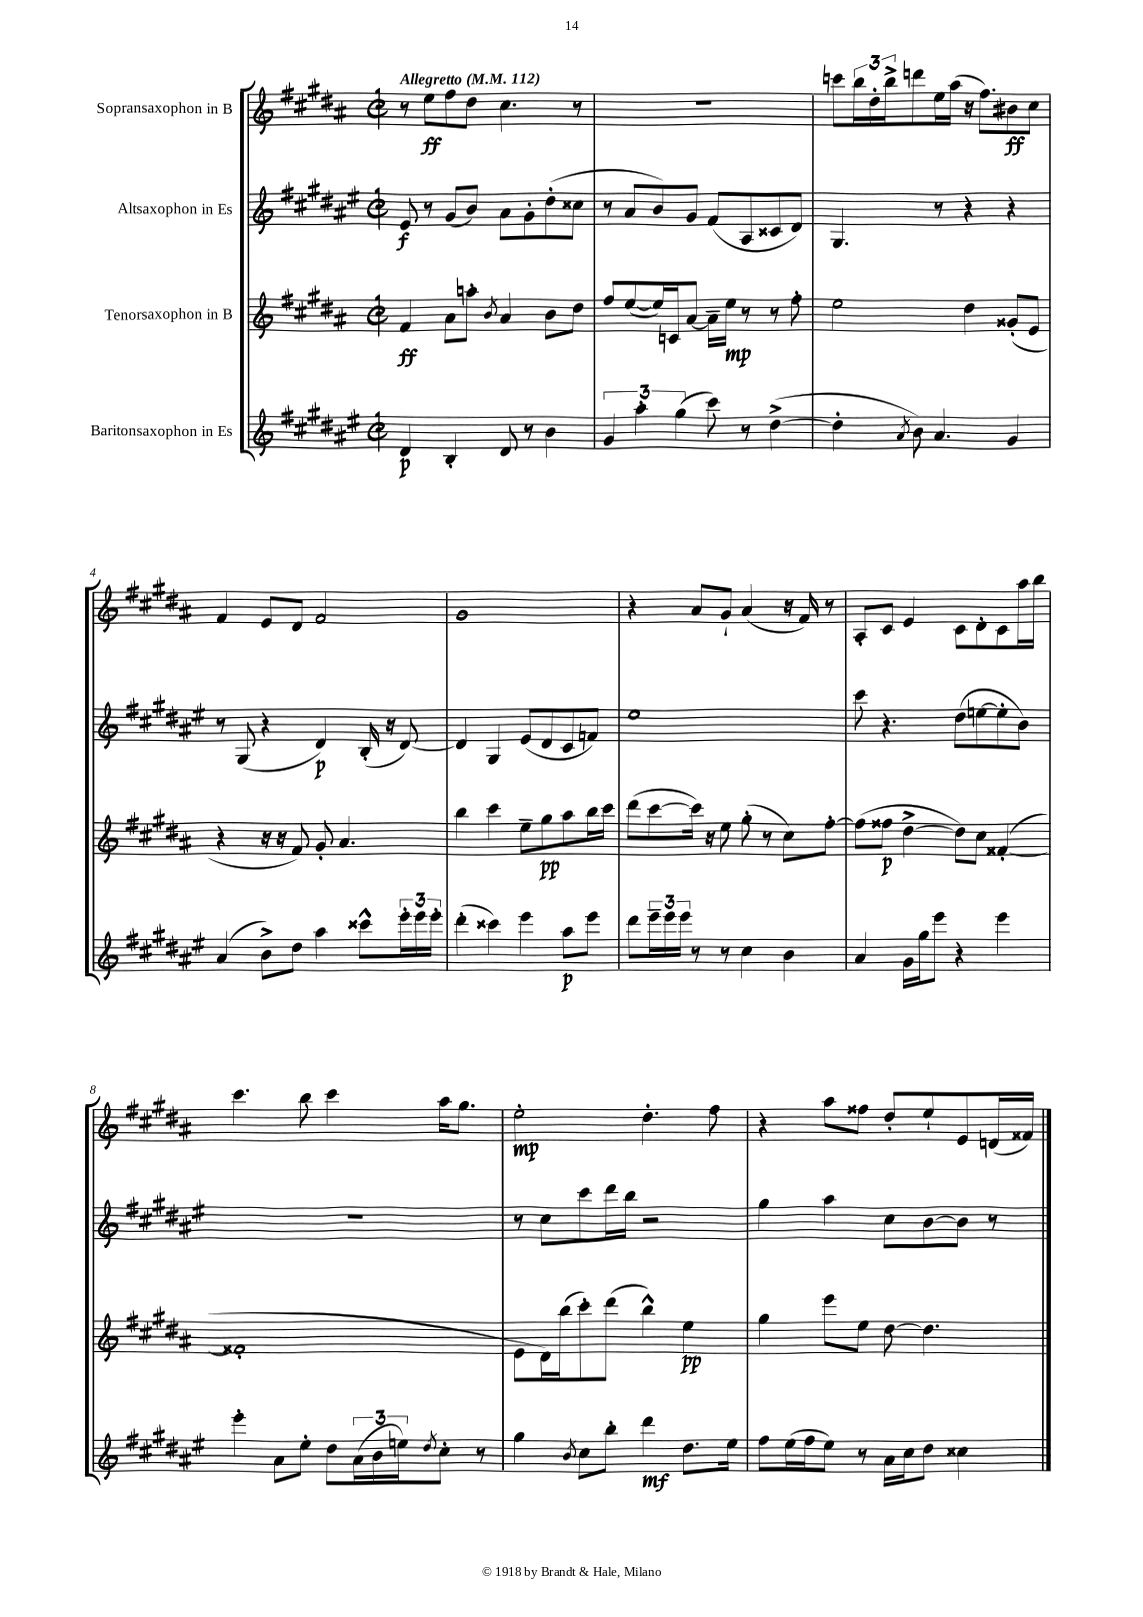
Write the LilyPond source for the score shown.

<<
\new StaffGroup <<
\new Staff = "s0" \with { instrumentName = "Sopransaxophon in B" } {
    \clef treble \key b \major \defaultTimeSignature \time 2/2 \tempo "Allegretto" 4 = 112
    r8 e''8\ff fis''8 dis''8 cis''4. r8 |
    r1 |
    c'''8 \tuplet 3/2 { b''16 dis''16-. b''16-> } d'''8 e''16 ais''16( r16 fis''8.) bis'8\ff cis''8 |
    fis'4 e'8 dis'8 fis'2 |
    gis'1 |
    r4 ais'8 gis'8-! ais'4( r16 fis'16) r8 |
    ais8-. cis'8 e'4 cis'8 dis'8-. cis'8 ais''16 b''16 |
    cis'''4. b''8 cis'''4 ais''16 gis''8. |
    e''2-.\mp dis''4.-. fis''8 |
    r4 ais''8 fisis''8 dis''8-. e''8-! e'8 d'16( fisis'16) \bar "|." |
}
\new Staff = "s1" \with { instrumentName = "Altsaxophon in Es" } {
    \clef treble \key fis \major \defaultTimeSignature \time 2/2
    eis'8\f r8 gis'8( b'8) ais'8 gis'8-. dis''8-.( cisis''8 |
    r8 ais'8 b'8) gis'8 fis'8( ais8 cisis'8 dis'8) |
    gis4. r8 r4 r4 |
    r8 gis8( r4 dis'4\p) b16-.( r16 dis'8~) |
    dis'4 gis4 eis'8( dis'8 cis'8 f'8) |
    eis''1 |
    cis'''8 r4. dis''8( e''8~ e''8-. b'8) |
    R1 |
    r8 cis''8 cis'''8 dis'''16 b''16 r2 |
    gis''4 ais''4 cis''8 b'8~ b'8 r8 \bar "|." |
}
\new Staff = "s2" \with { instrumentName = "Tenorsaxophon in B" } {
    \clef treble \key b \major \defaultTimeSignature \time 2/2
    fis'4\ff ais'8 a''8-. \acciaccatura { b'8 } ais'4 b'8 dis''8 |
    fis''8 e''8~( e''16) c'16 ais'8~ ais'16-- e''16\mp r8 r8 fis''8-. |
    e''2 dis''4 gisis'8-.( e'8 |
    r4 r16 r16 fis'8) gis'8-. ais'4. |
    b''4 cis'''4 e''8-- gis''8\pp ais''8 b''16 cis'''16 |
    dis'''8( cis'''8~ cis'''16) r16 e''8 gis''8-.( r8 cis''8) fis''8~-. |
    fis''8( fisis''8\p dis''4~-> dis''8) cis''8 fisis'4~-.( |
    fisis'1-. |
    e'8 dis'16) b''16( cis'''8-.) dis'''8( b''4-^) e''4\pp |
    gis''4 e'''8 e''8 dis''8~ dis''4. \bar "|." |
}
\new Staff = "s3" \with { instrumentName = "Baritonsaxophon in Es" } {
    \clef treble \key fis \major \defaultTimeSignature \time 2/2
    dis'4\p b4-. dis'8 r8 b'4 |
    \tuplet 3/2 { gis'4 ais''4-. gis''4( } cis'''8) r8 dis''4~->( |
    dis''4-. \acciaccatura { ais'8 } b'8) ais'4. gis'4 |
    ais'4( b'8->) dis''8 ais''4 cisis'''8-^ \tuplet 3/2 { eis'''16-. eis'''16 eis'''16-. } |
    dis'''4-.( cisis'''4) eis'''4 ais''8\p eis'''8 |
    dis'''8 \tuplet 3/2 { eis'''16-- eis'''16 eis'''16 } r8 r8 cis''4 b'4 |
    ais'4 gis'16 gis''16 eis'''8 r4 eis'''4 |
    eis'''4-. ais'8 eis''8-. dis''8 \tuplet 3/2 { ais'16( b'16 e''16) } \acciaccatura { dis''8 } cis''8-. r8 |
    gis''4 \acciaccatura { b'8 } cis''8 b''8-. dis'''4\mf dis''8. eis''16 |
    fis''8 eis''16( fis''16 eis''8) r8 ais'16 cis''16 dis''8 cisis''4 \bar "|." |
}
>>
>>
